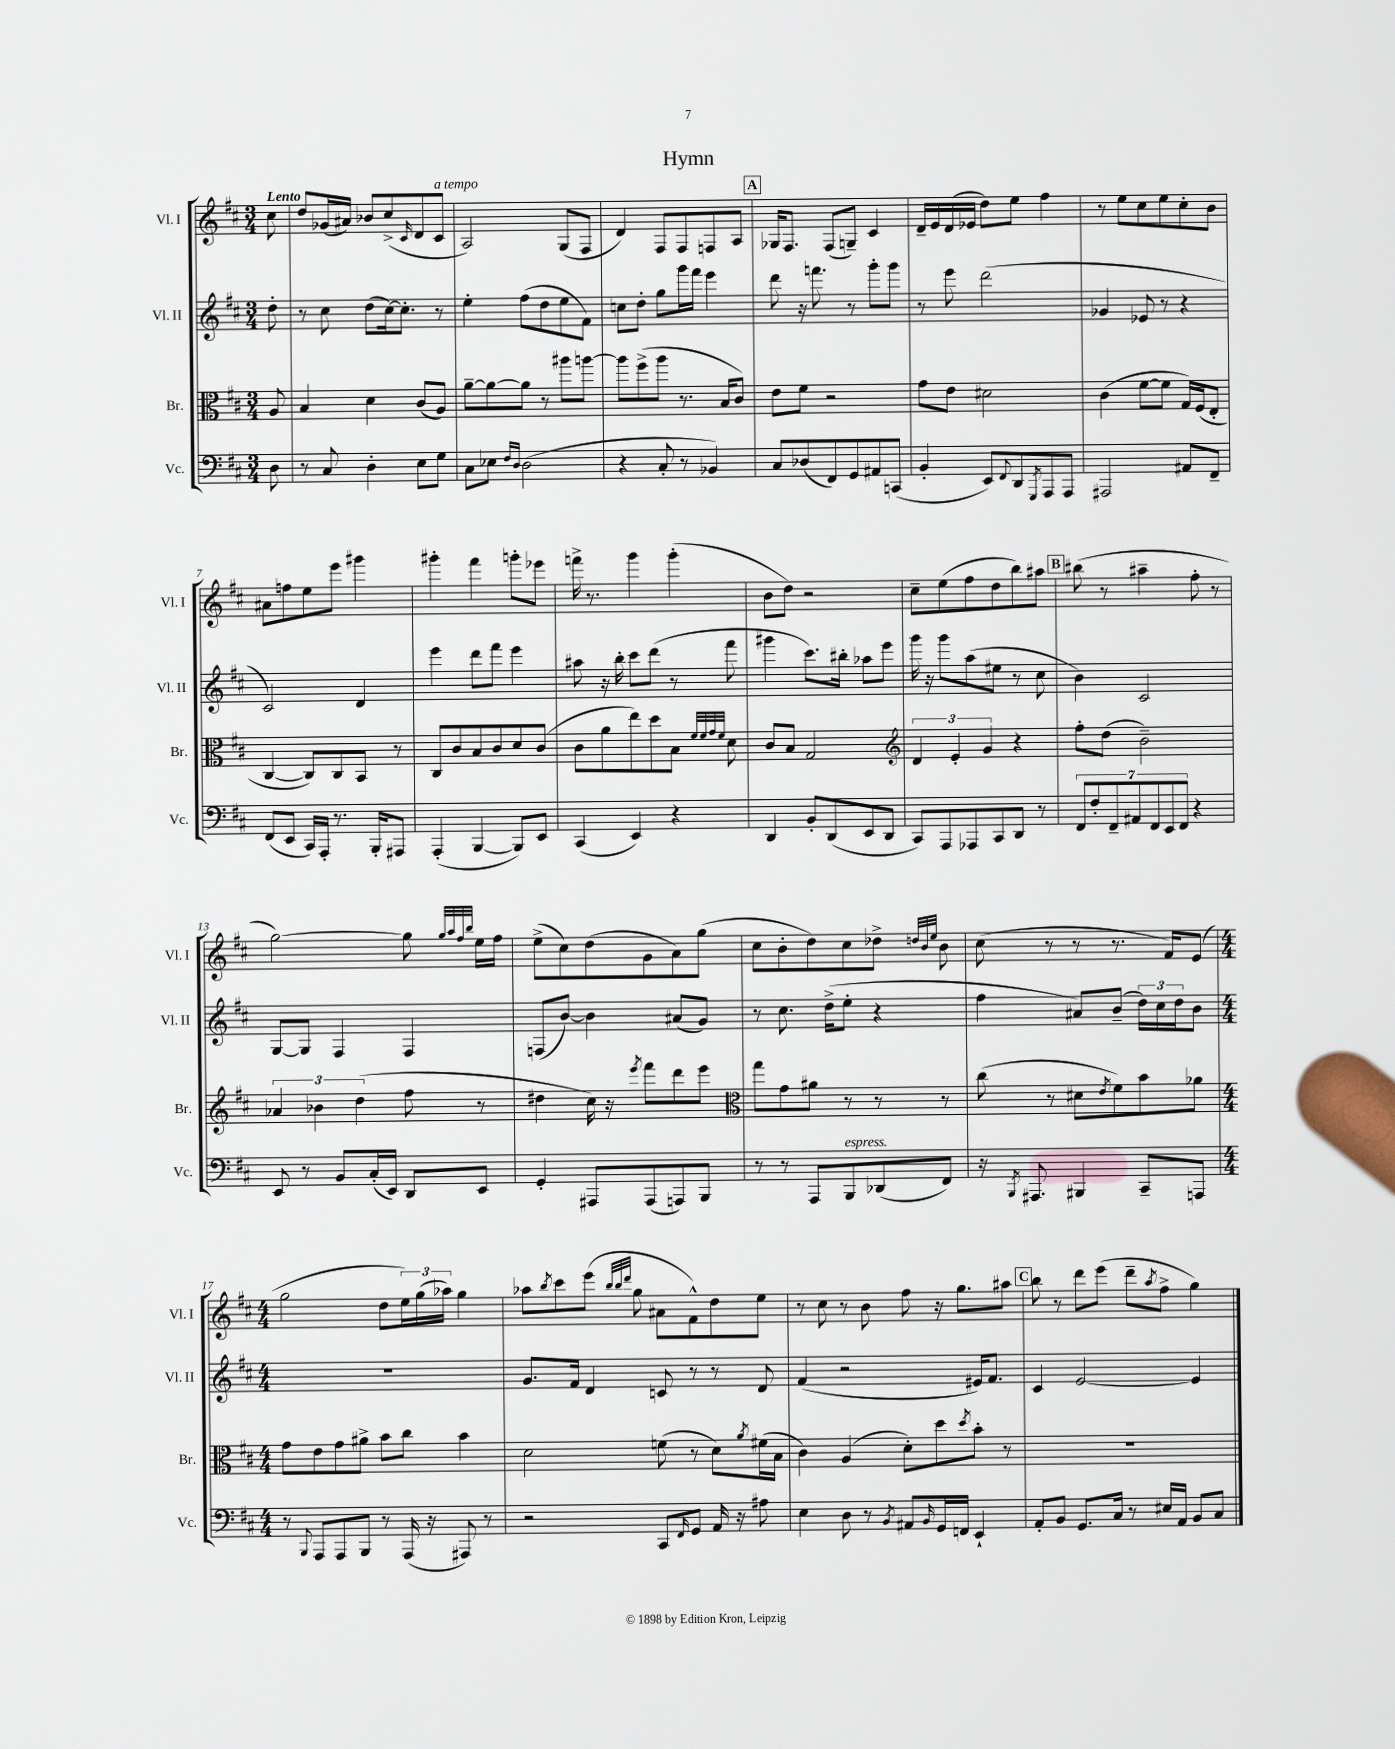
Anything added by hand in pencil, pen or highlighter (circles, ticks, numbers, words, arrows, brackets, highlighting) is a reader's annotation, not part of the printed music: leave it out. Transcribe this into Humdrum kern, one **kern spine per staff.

**kern	**kern	**kern	**kern
*staff4	*staff3	*staff2	*staff1
*clefF4	*clefC3	*clefG2	*clefG2
*k[f#c#]	*k[f#c#]	*k[f#c#]	*k[f#c#]
*M3/4	*M3/4	*M3/4	*M3/4
8D	8A	8dd'	8cc#
=	=	=	=
8r	4B	8r	8dd
8C#	.	8cc#	(16g-
.	.	.	16a#)
4D'	4d	(8dd	8b-
.	.	[16cc#)	(8cc#^
.	.	8.cc#']	.
.	.	.	16qqc#
8E	(8c#	.	8d
8G	8A)	8r	8c#
=	=	=	=
8C#	[8a~	4ee'	2A)
8E-	8a_	.	.
16qqF#	.	.	.
16qqD	.	.	.
(2D	8a]	(8ff#	.
.	8r	8dd	.
.	8aa#	8ee	(8G
.	[8aa	8f#)	8F#
=	=	=	=
4r	8aa]	8cc	4d)
.	(8ff#^	8dd'	.
8C#'	8aa	8gg	8F#
8r	8.r	16ggg	8F#
.	.	16fff#	.
4BB-)	.	4eee	8F
.	16B	.	.
.	8c#)	.	8A
=	=	=	=
8C#	8e	8ddd	16G-
.	.	.	8.F#
(8D-	8f#	16r	.
.	.	8.fff	.
8FF#)	2r	.	(8F#
8GG	.	8r	8G~)
8AA#	.	8ggg'	4c#
(8CC	.	8ggg	.
=	=	=	=
4BB'	8g	8r	16d~
.	.	.	16e
.	8e	8eee	(16d
.	.	.	16e-
8EE)	2d#	(2ddd	8dd)
8qqFF#	.	.	.
8DD	.	.	8ee
8qGGG	.	.	.
8AAA	.	.	4ff#
8AAA	.	.	.
=	=	=	=
2AAA#	(4c#	4g-	8r
.	.	.	8ee
.	[8f#	8e-	8cc#
.	8f#]	8r	8ee
8AA#	16G)	4r	8cc#'
.	(16F#	.	.
8FF#~	8E'	.	8b
=	=	=	=
(8FF#	[4C#	2c#)	8a#
8EE	.	.	8ff
16CC#)	8C#])	.	8ee
16AAA'	.	.	.
8.r	8C#	.	8eee
.	8BB	4d	4ggg#
16BBB'	.	.	.
8AAA#	8r	.	.
=	=	=	=
(4AAA'	8C#	4eee	4ggg#'
.	8c#	.	.
[4BBB	8B	8ddd	4fff#
.	8c#	8fff#	.
8BBB])	8d	4eee	8ggg'
8EE	(8c#	.	8eee-
=	=	=	=
(4CC#	8c#	8aa#	16fff^
.	.	.	8.r
.	8a	16r	.
.	.	16bb'	.
4EE)	8ee)	8ccc#	4ggg
.	8dd	(8ddd	.
4r	8B	8r	(4ggg'
.	32qqf#	.	.
.	32qqf#	.	.
.	32qqg	.	.
.	32qqf#	.	.
.	8d	8fff#	.
=	=	=	=
4DD	8c#	4ggg#	8b
.	8B	.	8dd)
8BB'	2G	8.ccc#)	2r
(8DD	.	.	.
.	.	16bb#'	.
8EE	.	8aa-	.
8DD	.	8eee	.
=	=	=	=
*	*clefG2	*	*
8CC#)	6d	16ggg	8cc#~
.	.	16r	.
8AAA	.	8ggg	(8ee
.	6e'	.	.
8AAA-	.	(8aa	8ff#
.	6g	.	.
8CC#	.	8ee#	8dd
8DD	4r	8r	8bb)
8r	.	8cc#	8aa#
=	=	=	=
14FF#	8ff#'	4b)	(8bb#
14F#'	.	.	.
.	(8dd	.	8r
14FF#~	.	.	.
14AA#	.	.	.
.	2b~)	2c#	4aa#~
14FF#	.	.	.
14EE	.	.	.
14FF#	.	.	.
4r	.	.	8ff#'
.	.	.	8r
=	=	=	=
8EE	6a-	[8G	[2gg)
8r	.	8G]	.
.	6b-	.	.
8BB	.	4F#	.
.	(6dd	.	.
(16C#'	.	.	.
16EE)	.	.	.
8DD	8ff#	4F#	8gg]
.	.	.	32qqgg
.	.	.	32qqaa
.	.	.	32qqff#
.	.	.	32qqbb
8EE	8r	.	16ee
.	.	.	16ff#
=	=	=	=
4GG'	4dd#	(8F	(8ee^
.	.	[8b)	8cc#)
8AAA#	16cc#)	4b]	(8dd
.	16r	.	.
.	8qeee	.	.
(8AAA#	8fff#	.	8g
8AAA)	8ddd	(8a#	8a)
8BBB	8eee	8g)	(8gg
=	=	=	=
*	*clefC3	*	*
8r	8gg	8r	8cc#
8r	8g	8.cc#	8b'
8AAA	8a#	.	8dd)
.	.	(16dd^	.
8BBB	8r	8ee'	8cc#
(8DD-	8r	4r	8dd-^
.	.	.	32qqdd
.	.	.	32qqb
.	.	.	32qqee
8FF#)	8r	.	8b
=	=	=	=
16r	(8cc#	4ff#	(8cc#
8qBBB	.	.	.
8.AAA#	.	.	.
.	8r	.	8r
4BBB#	8d#	8a#)	8r
.	8qe	.	.
.	8f#)	(8b~	8.r
8CC#~	8b	24dd)	.
.	.	24cc#	.
.	.	.	16f#)
.	.	24dd	.
8AAA	8a-	8b	(8e
=	=	=	=
*M4/4	*M4/4	*M4/4	*M4/4
8r	8g	1r	2gg
8qqBBB	.	.	.
8AAA	8e	.	.
8AAA	8g	.	.
8BBB	8a#^	.	.
8r	8b	.	8dd
(16AAA	8cc#	.	24ee)
.	.	.	(24gg
16r	.	.	.
.	.	.	24aa-)
8AAA#)	4b	.	4gg
8r	.	.	.
=	=	=	=
2r	2d	8.g	8aa-
.	.	.	8qbb
.	.	.	8ccc#
.	.	16f#	.
.	.	4d	(8eee
.	.	.	32qqbb
.	.	.	32qqbb
.	.	.	32qqddd
.	.	.	8gg
8CC#	(8f	8c	8a#
16qqFF#	.	.	.
8GG	8r	8r	8f#^^)
16AA	8d)	8r	8dd
16r	.	.	.
.	8qa	.	.
8A#	(16f#	8d	8ee
.	16B	.	.
=	=	=	=
4E	4c#)	(4f#	8r
.	.	.	8cc#
8D	(4A	2r	8r
8r	.	.	8b
8qBB	.	.	.
8AA#	8d')	.	8ff#
16qqBB	.	.	.
16GG	8dd	.	16r
16FF	.	.	8.gg
.	8qdd	.	.
4EE`	8b'	16e#)	.
.	.	8.f#	.
.	8r	.	8aa#
=	=	=	=
8AA'	1r	4c#	8bb
8BB	.	.	8r
8.GG	.	[2e	8ddd
.	.	.	(8eee
16C#	.	.	.
8r	.	.	8ddd~
.	.	.	8qaa
16E#	.	.	8ff#^
16AA	.	.	.
8BB	.	4e]	4gg)
8C#	.	.	.
==	==	==	==
*-	*-	*-	*-
